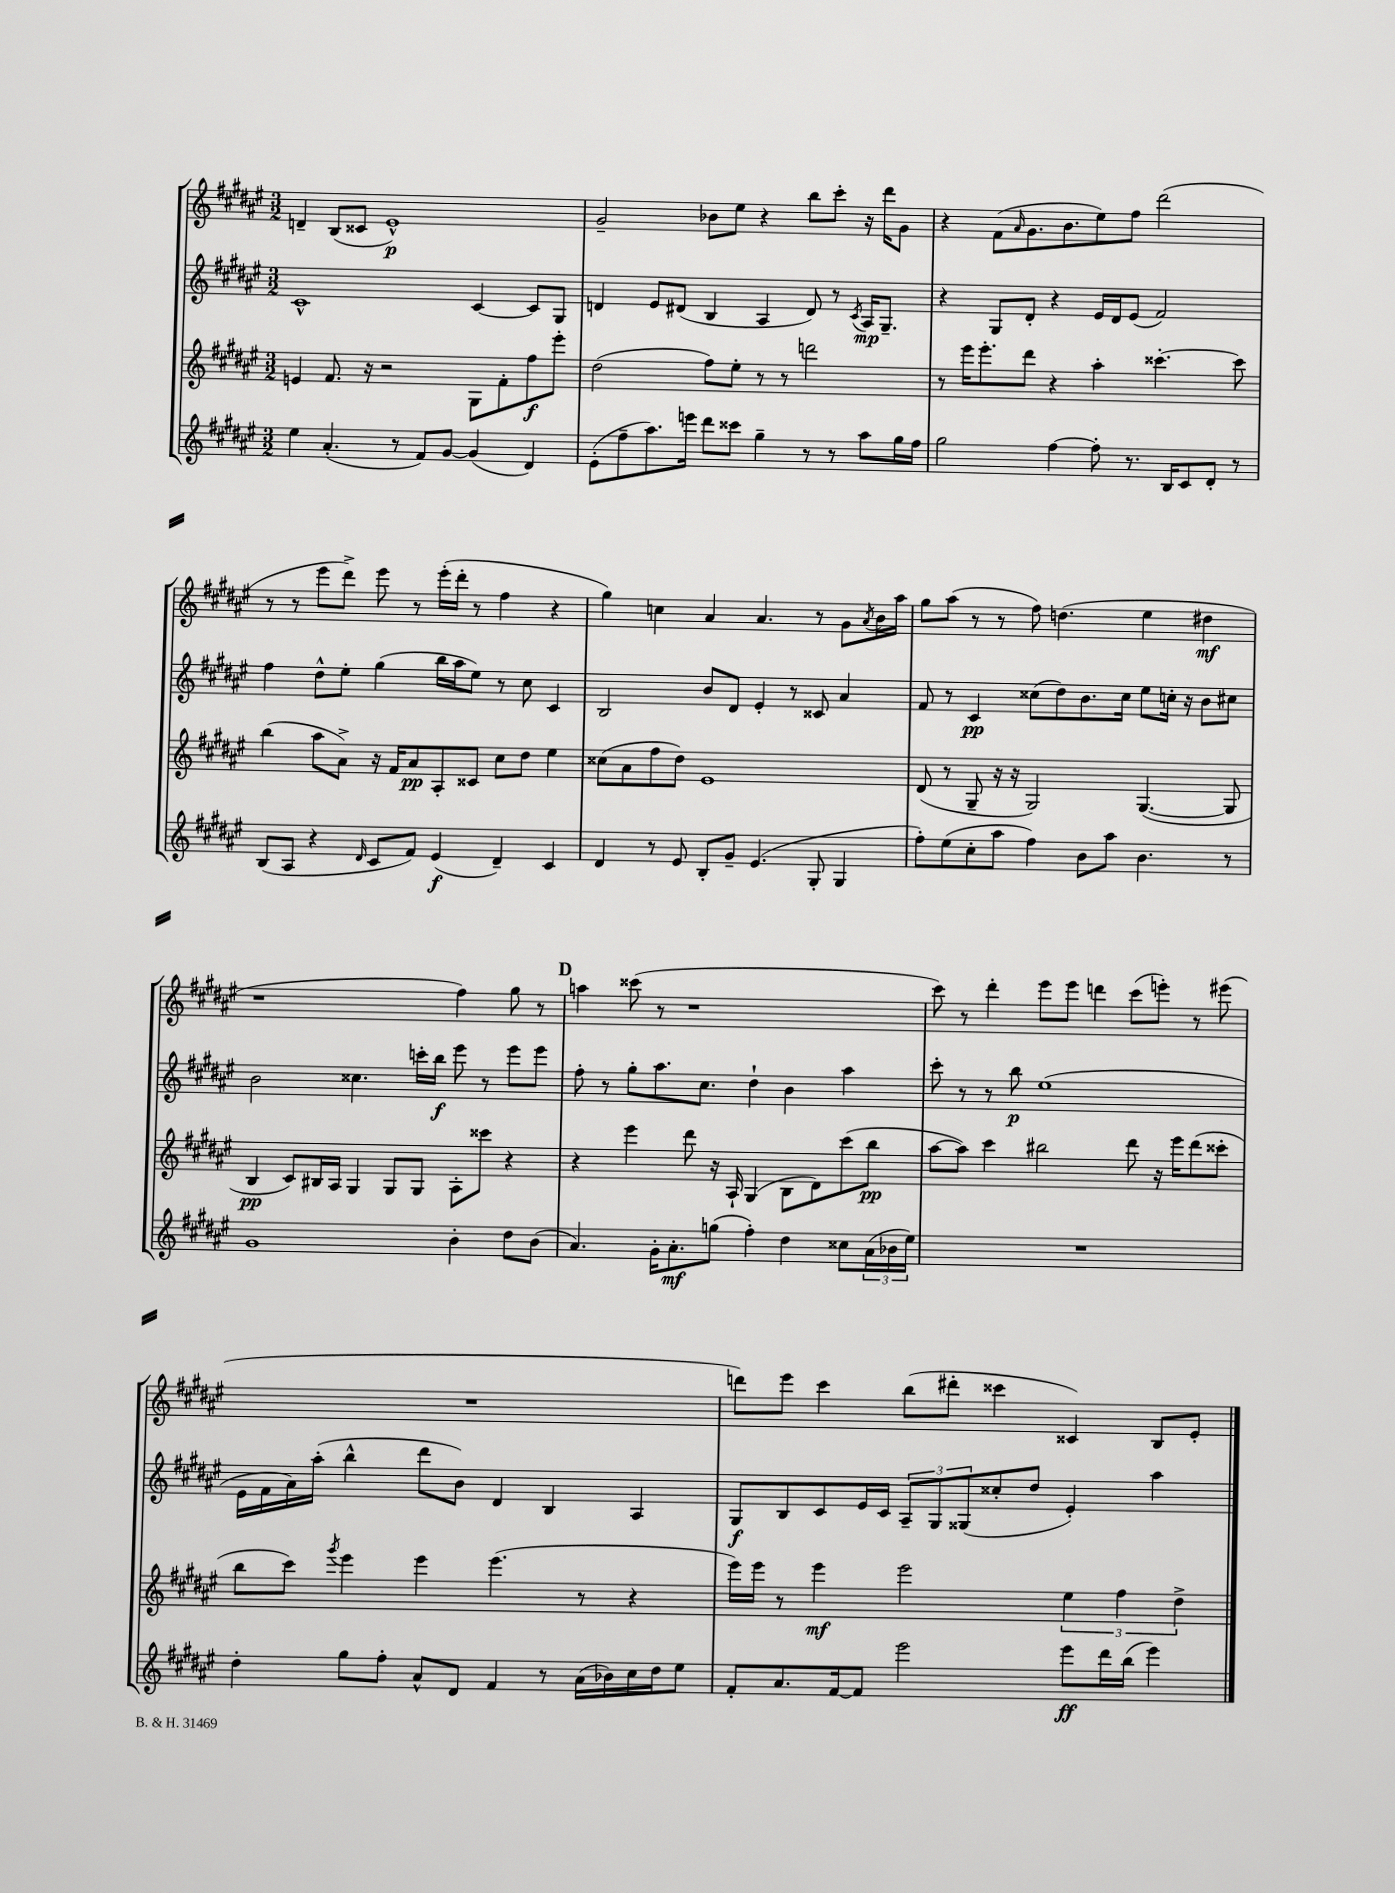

**kern	**dynam	**kern	**dynam	**kern	**dynam	**kern	**dynam
*part4	*part4	*part3	*part3	*part2	*part2	*part1	*part1
*staff4	*staff4	*staff3	*staff3	*staff2	*staff2	*staff1	*staff1
*clefG2	*	*clefG2	*	*clefG2	*	*clefG2	*
*k[f#c#g#d#a#e#]	*	*k[f#c#g#d#a#e#]	*	*k[f#c#g#d#a#e#]	*	*k[f#c#g#d#a#e#]	*
*M3/2	*	*M3/2	*	*M3/2	*	*M3/2	*
=22	=22	=22	=22	=22	=22	=22	=22
4ee#\	.	4en/	.	1c#^^	.	4dn~/	.
(4.a#'/	.	8.f#/	.	.	.	(8B/L	.
.	.	.	.	.	.	8c##X/J	.
.	.	16r	.	.	.	.	.
.	.	2r	.	.	.	1e#^^)	p
8r	.	.	.	.	.	.	.
8f#/L)	.	.	.	.	.	.	.
[8g#/J	.	.	.	.	.	.	.
(4g#/]	.	8G#\L	.	[4c#/	.	.	.
.	.	8f#'\	.	.	.	.	.
4d#/)	.	8ff#\	f	8c#/L]	.	.	.
.	.	8eee#'\J	.	8G#/J	.	.	.
=23	=23	=23	=23	=23	=23	=23	=23
(8e#'\L	.	(2dd#\	.	4dn/	.	2g#~/	.
8ff#~\	.	.	.	.	.	.	.
8.aa#\)	.	.	.	8e#/L	.	.	.
.	.	.	.	(8d#X/J	.	.	.
16eeen\Jk	.	.	.	.	.	.	.
8ddd#\L	.	8ff#\L)	.	4B/	.	8b-X\L	.
8ccc##X\J	.	8ee#'\J	.	.	.	8ee#\J	.
4gg#~\	.	8r	.	4A#/	.	4r	.
.	.	8r	.	.	.	.	.
8r	.	2dddn\	.	8d#/)	.	8bb\L	.
8r	.	.	.	8r	.	8ccc#'\J	.
.	.	.	.	8qc#/	.	.	.
8aa#\L	.	.	.	16A#/KL	mp	16r	.
.	.	.	.	8.G#~/J	.	16ddd#\KL	.
16gg#\L	.	.	.	.	.	8g#\J	.
16ff#\JJ	.	.	.	.	.	.	.
=24	=24	=24	=24	=24	=24	=24	=24
2gg#\	.	8r	.	4r	.	4r	.
.	.	16eee#\KL	.	.	.	.	.
.	.	8.eee#'\	.	.	.	.	.
.	.	.	.	8G#/L	.	(8f#\L	.
.	.	.	.	.	.	16qqa#/	.
.	.	8ddd#\J	.	8d#'/J	.	8.g#\	.
[4ff#\	.	4r	.	4r	.	.	.
.	.	.	.	.	.	8.b\	.
8ff#'\]	.	4aa#'\	.	16e#/LL	.	8ee#\)	.
.	.	.	.	16d#/J	.	.	.
8.r	.	.	.	(8e#/J	.	8ff#\J	.
.	.	[4.ccc##X'\	.	2f#/)	.	(2ddd#\	.
16B/KL	.	.	.	.	.	.	.
8c#/	.	.	.	.	.	.	.
8d#'/J	.	.	.	.	.	.	.
8r	.	8ccc##\]	.	.	.	.	.
!!LO:LB:g=z
=25	=25	=25	=25	=25	=25	=25	=25
(8B/L	.	(4bb\	.	4ff#\	.	8r	.
8A#/J	.	.	.	.	.	8r	.
4r	.	8aa#\L	.	8dd#^^\L	.	8eee#\L	.
.	.	8a#^\J)	.	8ee#'\J	.	8ddd#^\J)	.
16qqd#/	.	.	.	.	.	.	.
8c#/L	.	16r	.	(4gg#\	.	8eee#\	.
.	.	16f#/KL	.	.	.	.	.
8f#/J)	.	8a#/	pp	.	.	8r	.
(4e#/	f	8A#'/	.	16bb\LL	.	(16eee#'\LL	.
.	.	.	.	16aa#\J	.	16ddd#'\JJ	.
.	.	8c##X/J	.	8ee#\J)	.	8r	.
4d#~/)	.	8cc#\L	.	8r	.	4ff#\	.
.	.	8dd#\J	.	8cc#\	.	.	.
4c#/	.	4ee#\	.	4c#/	.	4r	.
=26	=26	=26	=26	=26	=26	=26	=26
4d#/	.	(8cc##X\L	.	2B/	.	4gg#\)	.
.	.	8a#\	.	.	.	.	.
8r	.	8ff#\	.	.	.	4ccn\	.
8e#/	.	8dd#\J)	.	.	.	.	.
8B'/L	.	1e#	.	8b/L	.	4a#/	.
8g#~/J	.	.	.	8d#/J	.	.	.
(4.e#/	.	.	.	4e#'/	.	4.a#/	.
.	.	.	.	8r	.	.	.
8G#'/	.	.	.	8c##X/	.	8r	.
4G#/	.	.	.	4a#/	.	8g#\L	.
.	.	.	.	.	.	8qa#/	.
.	.	.	.	.	.	16b\L	.
.	.	.	.	.	.	16aa#\JJ	.
=27	=27	=27	=27	=27	=27	=27	=27
8ff#'\L)	.	(8d#/	.	8f#/	.	8gg#\L	.
(8ee#\	.	8r	.	8r	.	(8aa#\J	.
8cc#'\	.	8G#~/	.	4c#/	pp	8r	.
8aa#\J	.	16r	.	.	.	8r	.
.	.	16r	.	.	.	.	.
4ff#\)	.	2G#/)	.	(8cc##X\L	.	8ff#\)	.
.	.	.	.	8dd#\)	.	(4.ddn\	.
8b\L	.	.	.	8.b\	.	.	.
8aa#\J	.	.	.	.	.	.	.
.	.	.	.	16cc##\Jk	.	.	.
4.b\	.	([4.G#/	.	8ee#\L	.	4ee#\	.
.	.	.	.	16ccn'\Jk	.	.	.
.	.	.	.	16r	.	.	.
.	.	.	.	8b\L	.	4dd#X\	mf
8r	.	8G#/]	.	8cc#X\J	.	.	.
!!LO:LB:g=z
=28	=28	=28	=28	=28	=28	=28	=28
1g#	.	4B/	pp	2b\	.	1r	.
.	.	8c#/L)	.	.	.	.	.
.	.	16B#X/L	.	.	.	.	.
.	.	16A#/JJ	.	.	.	.	.
.	.	4G#/	.	4.cc##X\	.	.	.
.	.	8G#/L	.	.	.	.	.
.	.	8G#/J	.	16cccn'\LL	.	.	.
.	.	.	.	16bb\JJ	f	.	.
4b'\	.	8A#'\L	.	8eee#\	.	4ff#\)	.
.	.	8ccc##X\J	.	8r	.	.	.
8dd#\L	.	4r	.	8eee#\L	.	8gg#\	.
(8b\J	.	.	.	8eee#\J	.	8r	.
!!LO:REH:place=s1:t=D
=29	=29	=29	=29	=29	=29	=29	=29
4.a#/)	.	4r	.	8ff#'\	.	4aan\	.
.	.	.	.	8r	.	.	.
.	.	4eee#\	.	8gg#'\L	.	(8ccc##X\	.
16g#'\KL	.	.	.	8.aa#\	.	8r	.
8.a#'\	mf	.	.	.	.	.	.
.	.	8ddd#\	.	.	.	1r	.
.	.	.	.	8.cc#\J	.	.	.
(8ggn\J	.	16r	.	.	.	.	.
.	.	16A#`/	.	.	.	.	.
4ff#'\)	.	(4G#/	.	4dd#`\	.	.	.
4dd#\	.	8B\L	.	4b\	.	.	.
.	.	8d#\)	.	.	.	.	.
8cc##X\L	.	(8ccc#\	.	4aa#\	.	.	.
(24a#\L	.	8bb\J	pp	.	.	.	.
24b-X\	.	.	.	.	.	.	.
24ee#\JJ)	.	.	.	.	.	.	.
=30	=30	=30	=30	=30	=30	=30	=30
1.r	.	[8aa#\L	.	8ccc#'\	.	8ccc#\)	.
.	.	8aa#\J])	.	8r	.	8r	.
.	.	4ccc#\	.	8r	.	4ddd#'\	.
.	.	.	.	8bb\	p	.	.
.	.	2bb#X\	.	(1ee#	.	8eee#\L	.
.	.	.	.	.	.	8eee#\J	.
.	.	.	.	.	.	4dddn\	.
.	.	8ddd#\	.	.	.	(8ccc#\L	.
.	.	16r	.	.	.	8eeen'\J)	.
.	.	16eee#\KL	.	.	.	.	.
.	.	(8ddd#\	.	.	.	8r	.
.	.	8ccc##X'\J	.	.	.	(8eee#X\	.
!!LO:LB:g=z
=31	=31	=31	=31	=31	=31	=31	=31
4dd#'\	.	8bb\L	.	16e#\LL	.	1.r	.
.	.	.	.	16f#\	.	.	.
.	.	8ccc#\J)	.	16a#\)	.	.	.
.	.	.	.	(16aa#'\JJ	.	.	.
.	.	8qggg#/	.	.	.	.	.
8gg#\L	.	4eee#\	.	4bb^^\	.	.	.
8ff#'\J	.	.	.	.	.	.	.
8a#^^/L	.	4eee#\	.	8ddd#\L	.	.	.
8d#/J	.	.	.	8b\J)	.	.	.
4f#/	.	(4.eee#\	.	4d#/	.	.	.
8r	.	.	.	4B/	.	.	.
(16a#\LL	.	8r	.	.	.	.	.
16b-X\)	.	.	.	.	.	.	.
16cc#\	.	4r	.	4A#/	.	.	.
16dd#\J	.	.	.	.	.	.	.
8ee#\J	.	.	.	.	.	.	.
=32	=32	=32	=32	=32	=32	=32	=32
8f#'/L	.	16eee#\LL)	.	8G#/L	f	8dddn\L)	.
.	.	16eee#\JJ	.	.	.	.	.
8.a#/	.	8r	.	8B/	.	8eee#\J	.
.	.	4eee#\	mf	8c#/	.	4ccc#\	.
[16f#/k	.	.	.	.	.	.	.
8f#/J]	.	.	.	16e#/L	.	.	.
.	.	.	.	16c#/JJ	.	.	.
2eee#\	.	2eee#\	.	12A#~/L	.	(8bb\L	.
.	.	.	.	12G#/	.	.	.
.	.	.	.	.	.	8ddd#X'\J	.
.	.	.	.	(12G##X/	.	.	.
.	.	.	.	8cc##X'/	.	4ccc##X\	.
.	.	.	.	8dd#/J	.	.	.
8eee#\L	ff	6ee#\	.	4e#'/)	.	4c##X/)	.
16ddd#\L	.	.	.	.	.	.	.
.	.	6ff#\	.	.	.	.	.
(16bb\JJ	.	.	.	.	.	.	.
4eee#\)	.	.	.	4aa#\	.	8B/L	.
.	.	6dd#^\	.	.	.	.	.
.	.	.	.	.	.	8e#'/J	.
==	==	==	==	==	==	==	==
*-	*-	*-	*-	*-	*-	*-	*-
